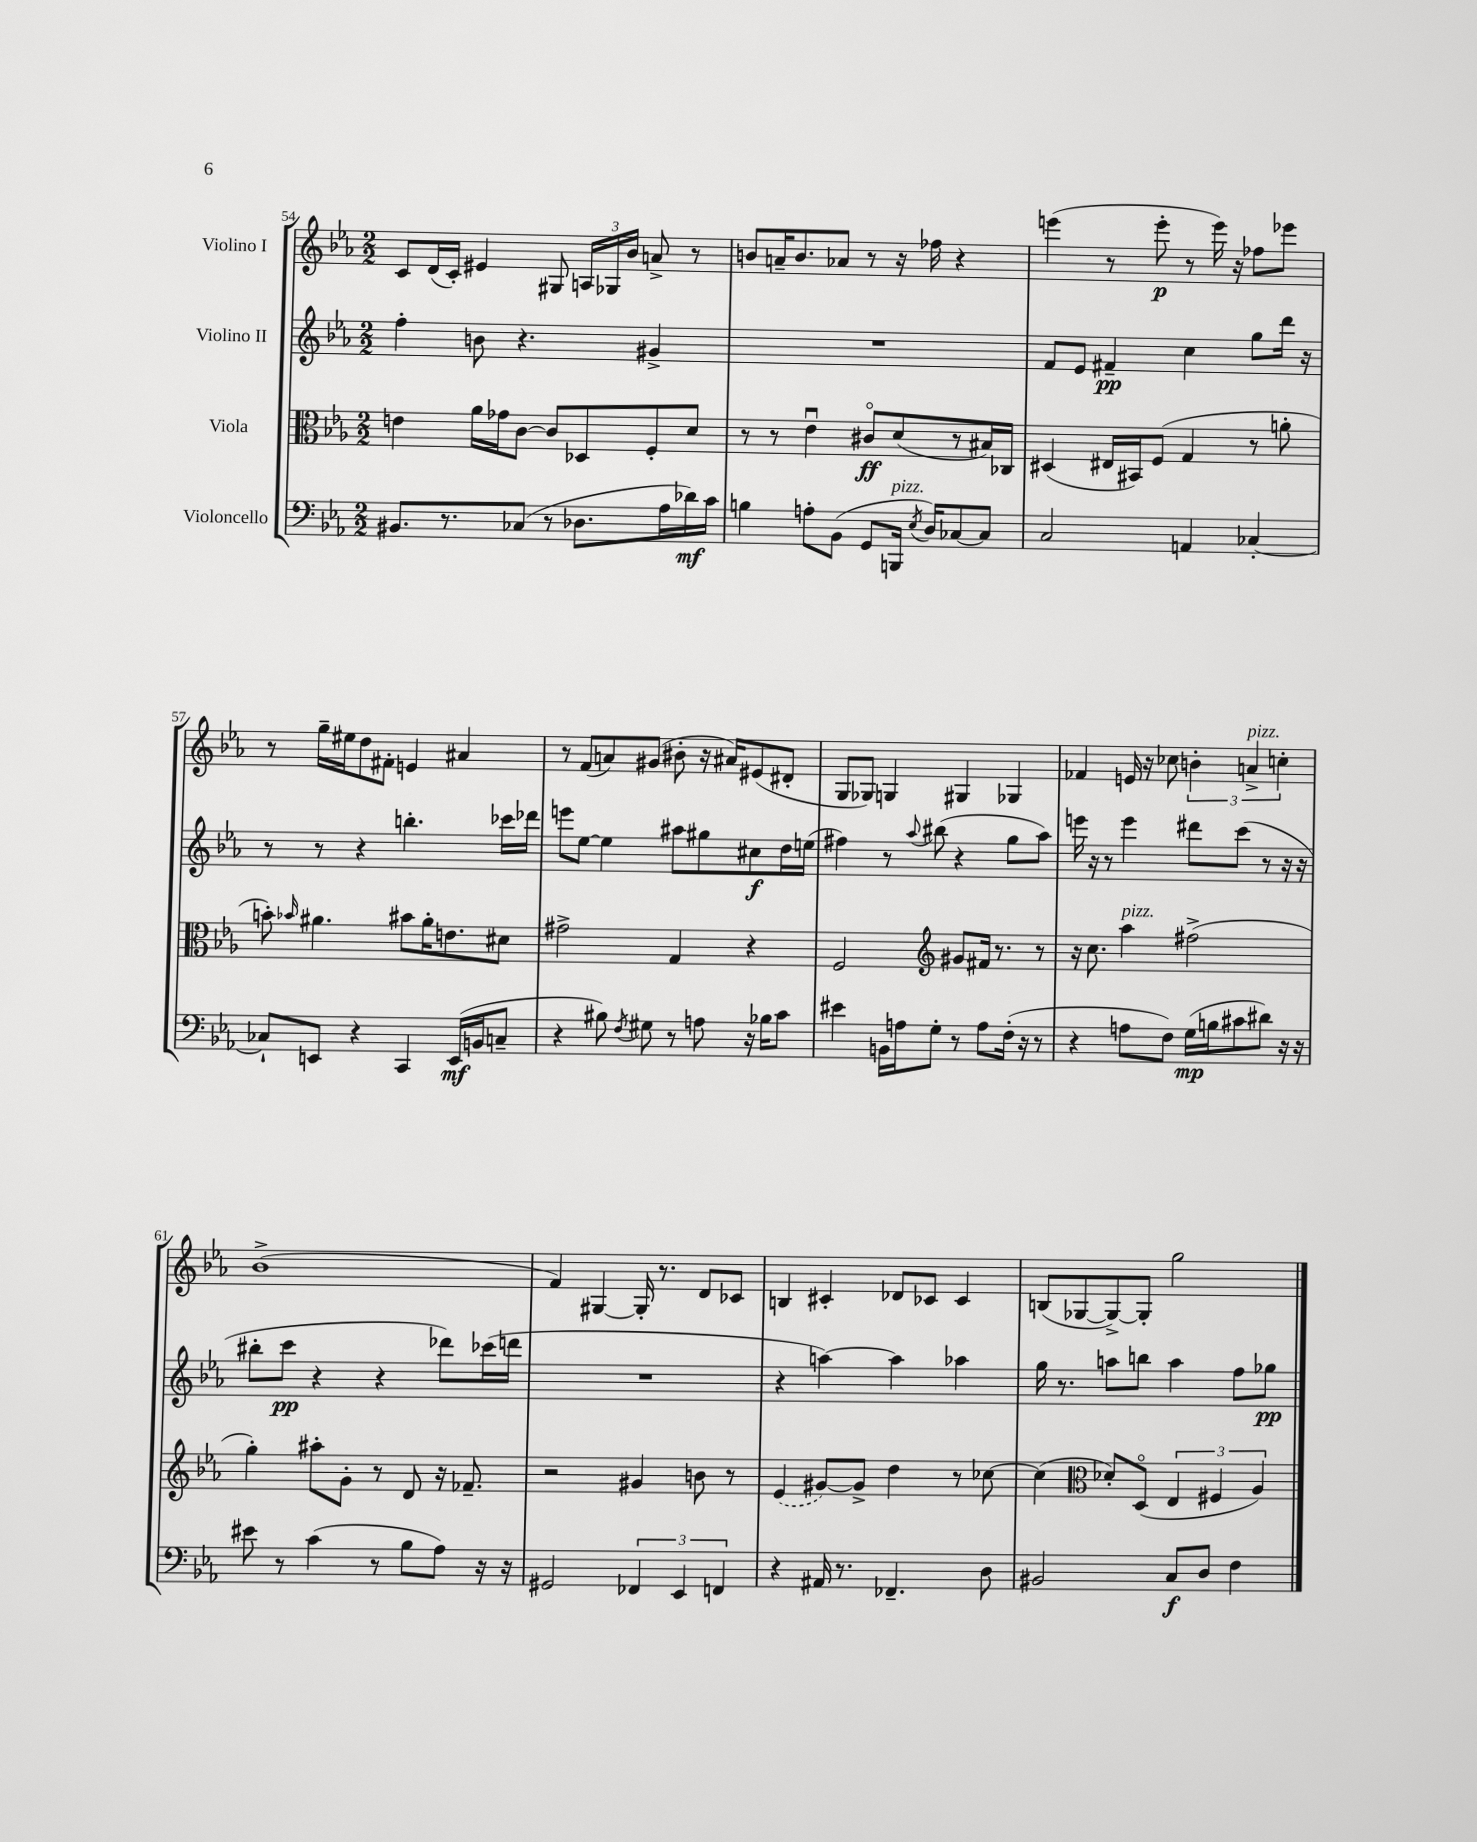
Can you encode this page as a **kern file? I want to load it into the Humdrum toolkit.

**kern	**kern	**kern	**kern
*staff4	*staff3	*staff2	*staff1
*clefF4	*clefC3	*clefG2	*clefG2
*k[b-e-a-]	*k[b-e-a-]	*k[b-e-a-]	*k[b-e-a-]
*M2/2	*M2/2	*M2/2	*M2/2
8.BB#	4e	4ff'	8c
.	.	.	(16d
8.r	.	.	16c')
.	16a-	8b	4e#
.	16g-	.	.
(8C-	[8c	4.r	.
8r	8c]	.	8G#
8.D-	8D-	.	24A
.	.	.	24G-
.	.	.	24b-
.	8F'	4g#^	8a^
16A-	.	.	.
16d-)	8d	.	8r
16c	.	.	.
=	=	=	=
4B	8r	1r	8b
.	8r	.	16a~
.	.	.	8.b
8A'	4e-u	.	.
(8BB-	.	.	8a-
8GG	8c#o	.	8r
16BBB	(8d	.	16r
8qE-	.	.	.
16D)	.	.	16ff-
[8C-	8r	.	4r
8C-]	16B#)	.	.
.	16C-	.	.
=	=	=	=
2C	(4D#	8f	(4eee
.	.	8e-	.
.	16E#	4f#~	8r
.	16BB#)	.	.
.	(8F	.	8eee'
4AA	4G	4cc	8r
.	.	.	16eee)
.	.	.	16r
[4C-'	8r	8gg	8ff-
.	8a'	16ddd	8eee-
.	.	16r	.
=	=	=	=
8C-`]	8b')	8r	8r
.	16qqb-	.	.
8EE	4.a#	8r	16gg~
.	.	.	16ee#
4r	.	4r	8dd
.	.	.	8f#'
4CC	8b#	4.bb'	4e
.	16a#'	.	.
.	8.e	.	.
(16EE	.	.	4a#
16BB	.	.	.
8C~	8d#	16ccc-	.
.	.	16ddd-	.
=	=	=	=
4r	2g#^	8eee	8r
.	.	[8ee-	(8f
8B#)	.	4ee-]	8a)
8qF	.	.	.
8G#	.	.	(8g#
8r	4G	8aa#	8b#'
8A	.	8gg#	16r
.	.	.	16a#)
16r	4r	8cc#	(8e#
16B-	.	.	.
8c	.	16dd	8d#'
.	.	(16ee	.
=	=	=	=
4e#	2F	4ff#)	8G
.	.	.	8G-)
16BB	.	8r	4G
16A	.	.	.
.	.	8qqaa-	.
8G'	.	(8bb#	.
*	*clefG2	*	*
8r	8g#	4r	4G#
8A	16f#	.	.
.	8.r	.	.
(16F'	.	8gg	4G-
16r	.	.	.
8r	8r	8aa-)	.
=	=	=	=
4r	16r	16eee	4f-
.	8.cc	16r	.
.	.	8r	.
8A	4aa-	4eee	16e
.	.	.	16r
8F)	.	.	8cc-
(16G	(2ff#^	8ddd#	6b'
16B	.	.	.
8c#	.	(8ccc	.
.	.	.	6a^
8d#)	.	8r	.
.	.	.	6cc'
16r	.	16r	.
16r	.	16r	.
=	=	=	=
8e#	4gg')	8bb#'	(1b-^
8r	.	8ccc	.
(4c	8aa#'	4r	.
.	8g'	.	.
8r	8r	4r	.
8B-	8d	.	.
8A-)	16r	8ddd-)	.
.	8.f-~	.	.
16r	.	(16ccc-	.
16r	.	16ddd	.
=	=	=	=
2GG#	2r	1r	4f)
.	.	.	[4G#
6FF-	4g#	.	16G#']
.	.	.	8.r
6EE-	.	.	.
.	8b	.	8d
6FF	.	.	.
.	8r	.	8c-
=	=	=	=
4r	(4e-	4r	4B
16AA#	[8g#)	[4aa)	4c#'
8.r	.	.	.
.	8g#^]	.	.
4.FF-~	4dd	4aa]	8d-
.	.	.	8c-
.	8r	4aa-	4c-
8D	[8cc-	.	.
=	=	=	=
2BB#	(4cc-]	16gg	(8B
.	.	8.r	.
.	.	.	[8G-
*	*clefC3	*	*
.	8d-')	8aa	8G-^_)
.	(8Do	8bb	8G-']
8C	6E-	4aa	2gg
8D	.	.	.
.	6F#	.	.
4F	.	8ff	.
.	6A-)	.	.
.	.	8gg-	.
==	==	==	==
*-	*-	*-	*-
